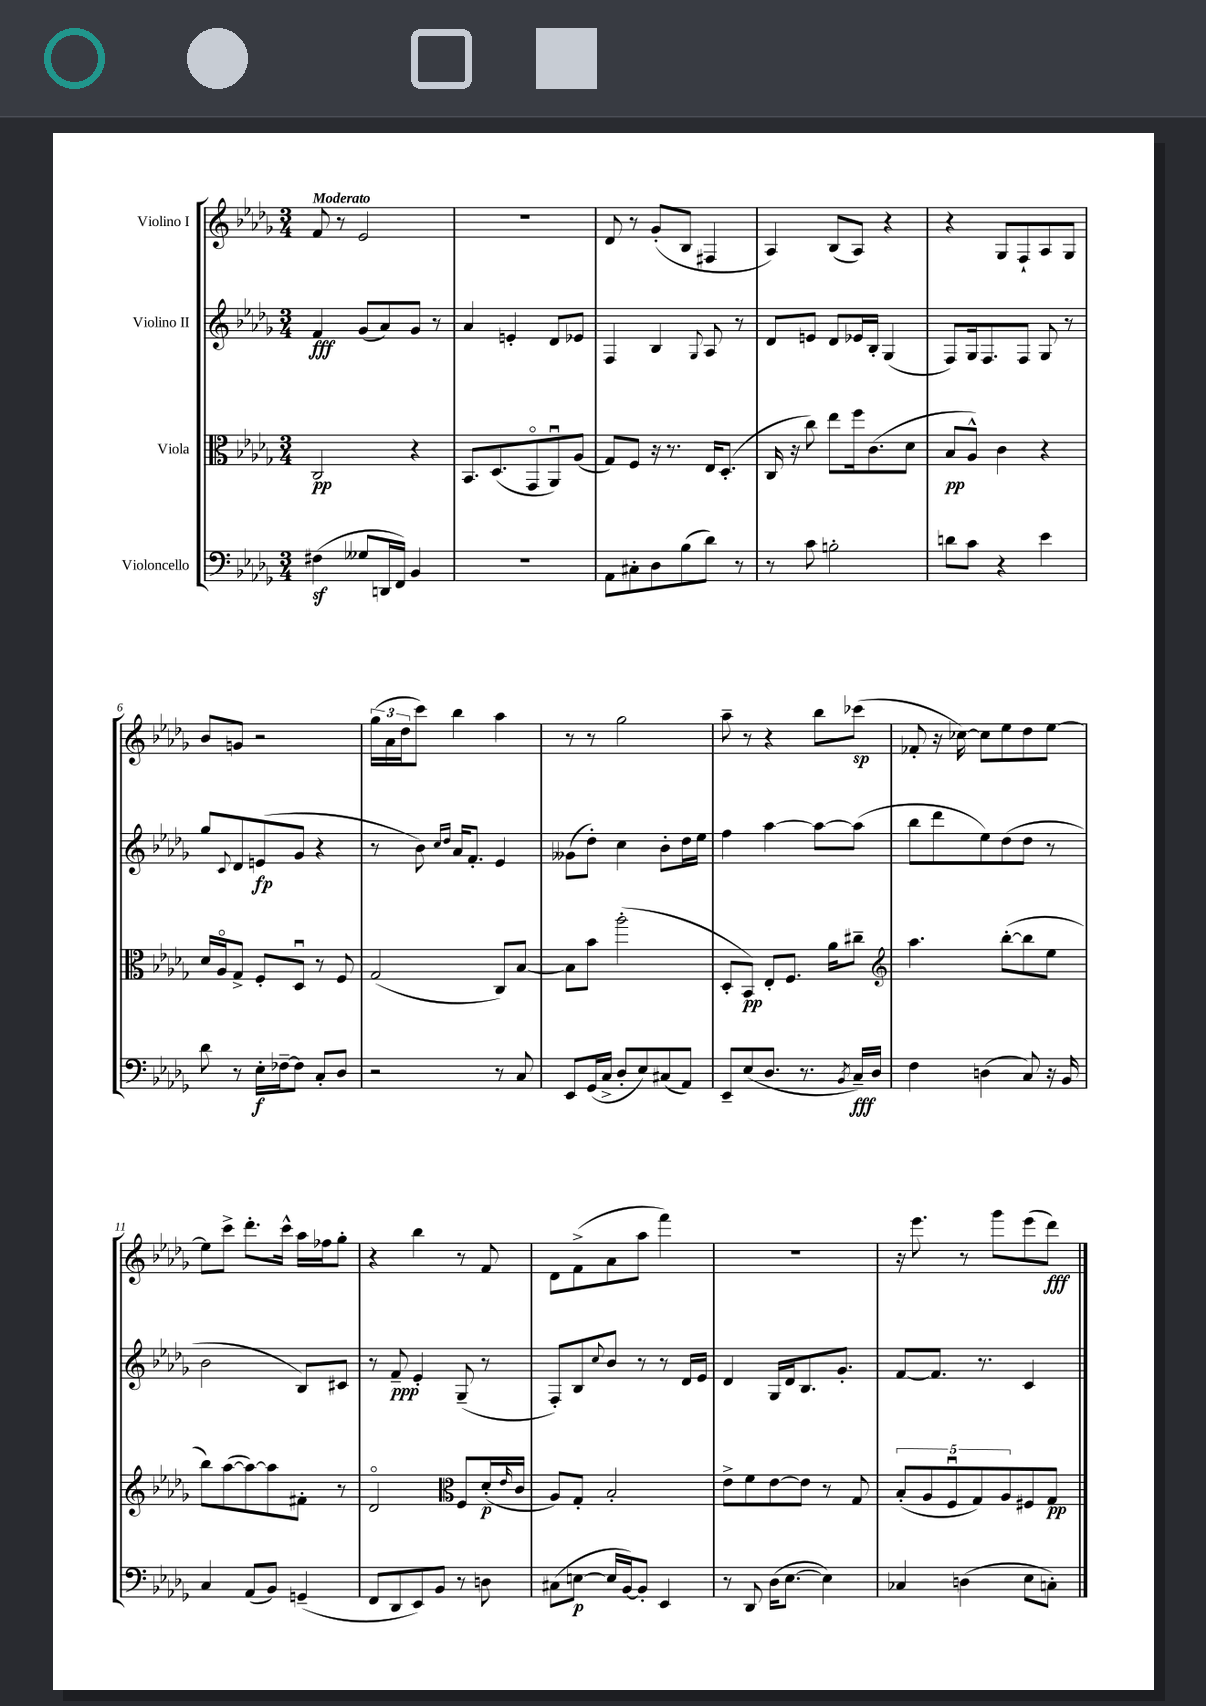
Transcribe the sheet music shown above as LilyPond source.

<<
\new StaffGroup <<
\new Staff = "s0" \with { instrumentName = "Violino I" } {
    \clef treble \key des \major \numericTimeSignature \time 3/4 \tempo "Moderato"
    f'8 r8 ees'2 |
    R2. |
    des'8 r8 ges'8-.( bes8 fis4 |
    aes4) bes8( aes8) r4 |
    r4 ges8 f8-! aes8 ges8 |
    bes'8 g'8 r2 |
    \tuplet 3/2 { ges''16( aes'16 des''16 } c'''8) bes''4 aes''4 |
    r8 r8 ges''2 |
    aes''8-- r8 r4 bes''8 ces'''8\sp( |
    fes'8-. r16 ces''16~) ces''8 ees''8 des''8 ees''8~ |
    ees''8 c'''8-> des'''8.-. c'''16-^ aes''16 fes''16 ges''8-. |
    r4 bes''4 r8 f'8 |
    des'8 f'8->( aes'8 aes''8 f'''4) |
    R2. |
    r16 ees'''8. r8 ges'''8 ees'''8( des'''8\fff) \bar "|." |
}
\new Staff = "s1" \with { instrumentName = "Violino II" } {
    \clef treble \key des \major \numericTimeSignature \time 3/4
    f'4\fff ges'8( aes'8) ges'8 r8 |
    aes'4 e'4-. des'8 ees'8 |
    f4 bes4 \appoggiatura { ges8 } aes8 r8 |
    des'8 e'8 des'8 ees'16 bes16-. ges4( |
    f8) ges16 f8. f8 ges8 r8 |
    ges''8 \appoggiatura { c'8 } des'8 e'8\fp( ges'8 r4 |
    r8 bes'8) \grace { c''16 des''16 } aes'16 f'8.-. ees'4 |
    geses'8( des''8-.) c''4 bes'8-. des''16 ees''16 |
    f''4 aes''4~ aes''8~ aes''8( |
    bes''8 des'''8 ees''8) des''8( des''8 r8 |
    bes'2 bes8) cis'8 |
    r8 f'8--\ppp ees'4-. ges8--( r8 |
    f8-.) bes8 \appoggiatura { c''8 } bes'8 r8 r8 des'16 ees'16 |
    des'4 ges16 des'16 bes8. ges'8.-. |
    f'8~ f'8. r8. c'4 \bar "|." |
}
\new Staff = "s2" \with { instrumentName = "Viola" } {
    \clef alto \key des \major \numericTimeSignature \time 3/4
    c2\pp r4 |
    bes,8. des8.( ges,8\flageolet aes,8\downbow) aes8( |
    ges8) f8 r16 r8. ees16 des8.-.( |
    c16 r16 c''8) ees''8 f''16 c'8.( des'8 |
    bes8\pp aes8-^) c'4 r4 |
    des'16 aes16\flageolet ges8-> f8-. des8\downbow r8 f8 |
    ges2( c8) bes8~ |
    bes8 bes'8 aes''2-.( |
    des8-. bes,8\pp) ees8-. f8. aes'16 cis''8-- |
    \clef treble aes''4. bes''8~-.( bes''8 ees''8 |
    bes''8) aes''8~( aes''8~) aes''8 fis'8-. r8 |
    des'2\flageolet \clef alto f8 des'16-.\p( \grace { ees'16 } c'16 |
    aes8) ges8-. bes2-. |
    ees'8-> f'8 ees'8~ ees'8 r8 ges8 |
    \tuplet 5/4 { bes8-.( aes8 f8\downbow ges8) aes8 } fis8 ges8\pp \bar "|." |
}
\new Staff = "s3" \with { instrumentName = "Violoncello" } {
    \clef bass \key des \major \numericTimeSignature \time 3/4
    fis4\sf( geses8 d,16 f,16) bes,4 |
    R2. |
    aes,8 cis8-. des8 bes8( des'8) r8 |
    r8 c'8 b2-. |
    d'8 c'8 r4 ees'4 |
    des'8 r8 ees16-.\f fes16~-- fes8 c8-. des8 |
    r2 r8 c8 |
    ees,8 ges,16( c16-> des8-. ees8) cis8( aes,8) |
    ees,8-- ees8( des8. r8. \acciaccatura { bes,8 } c16--\fff) des16 |
    f4 d4( c8) r16 bes,16 |
    c4 aes,8( bes,8) g,4--( |
    f,8 des,8 ees,8) bes,8 r8 d8 |
    cis8( e8~\p e16 bes,16~) bes,8-. ees,4 |
    r8 des,8 des16( ees8.~ ees4) |
    ces4 d4( ees8 c8-.) \bar "|." |
}
>>
>>
